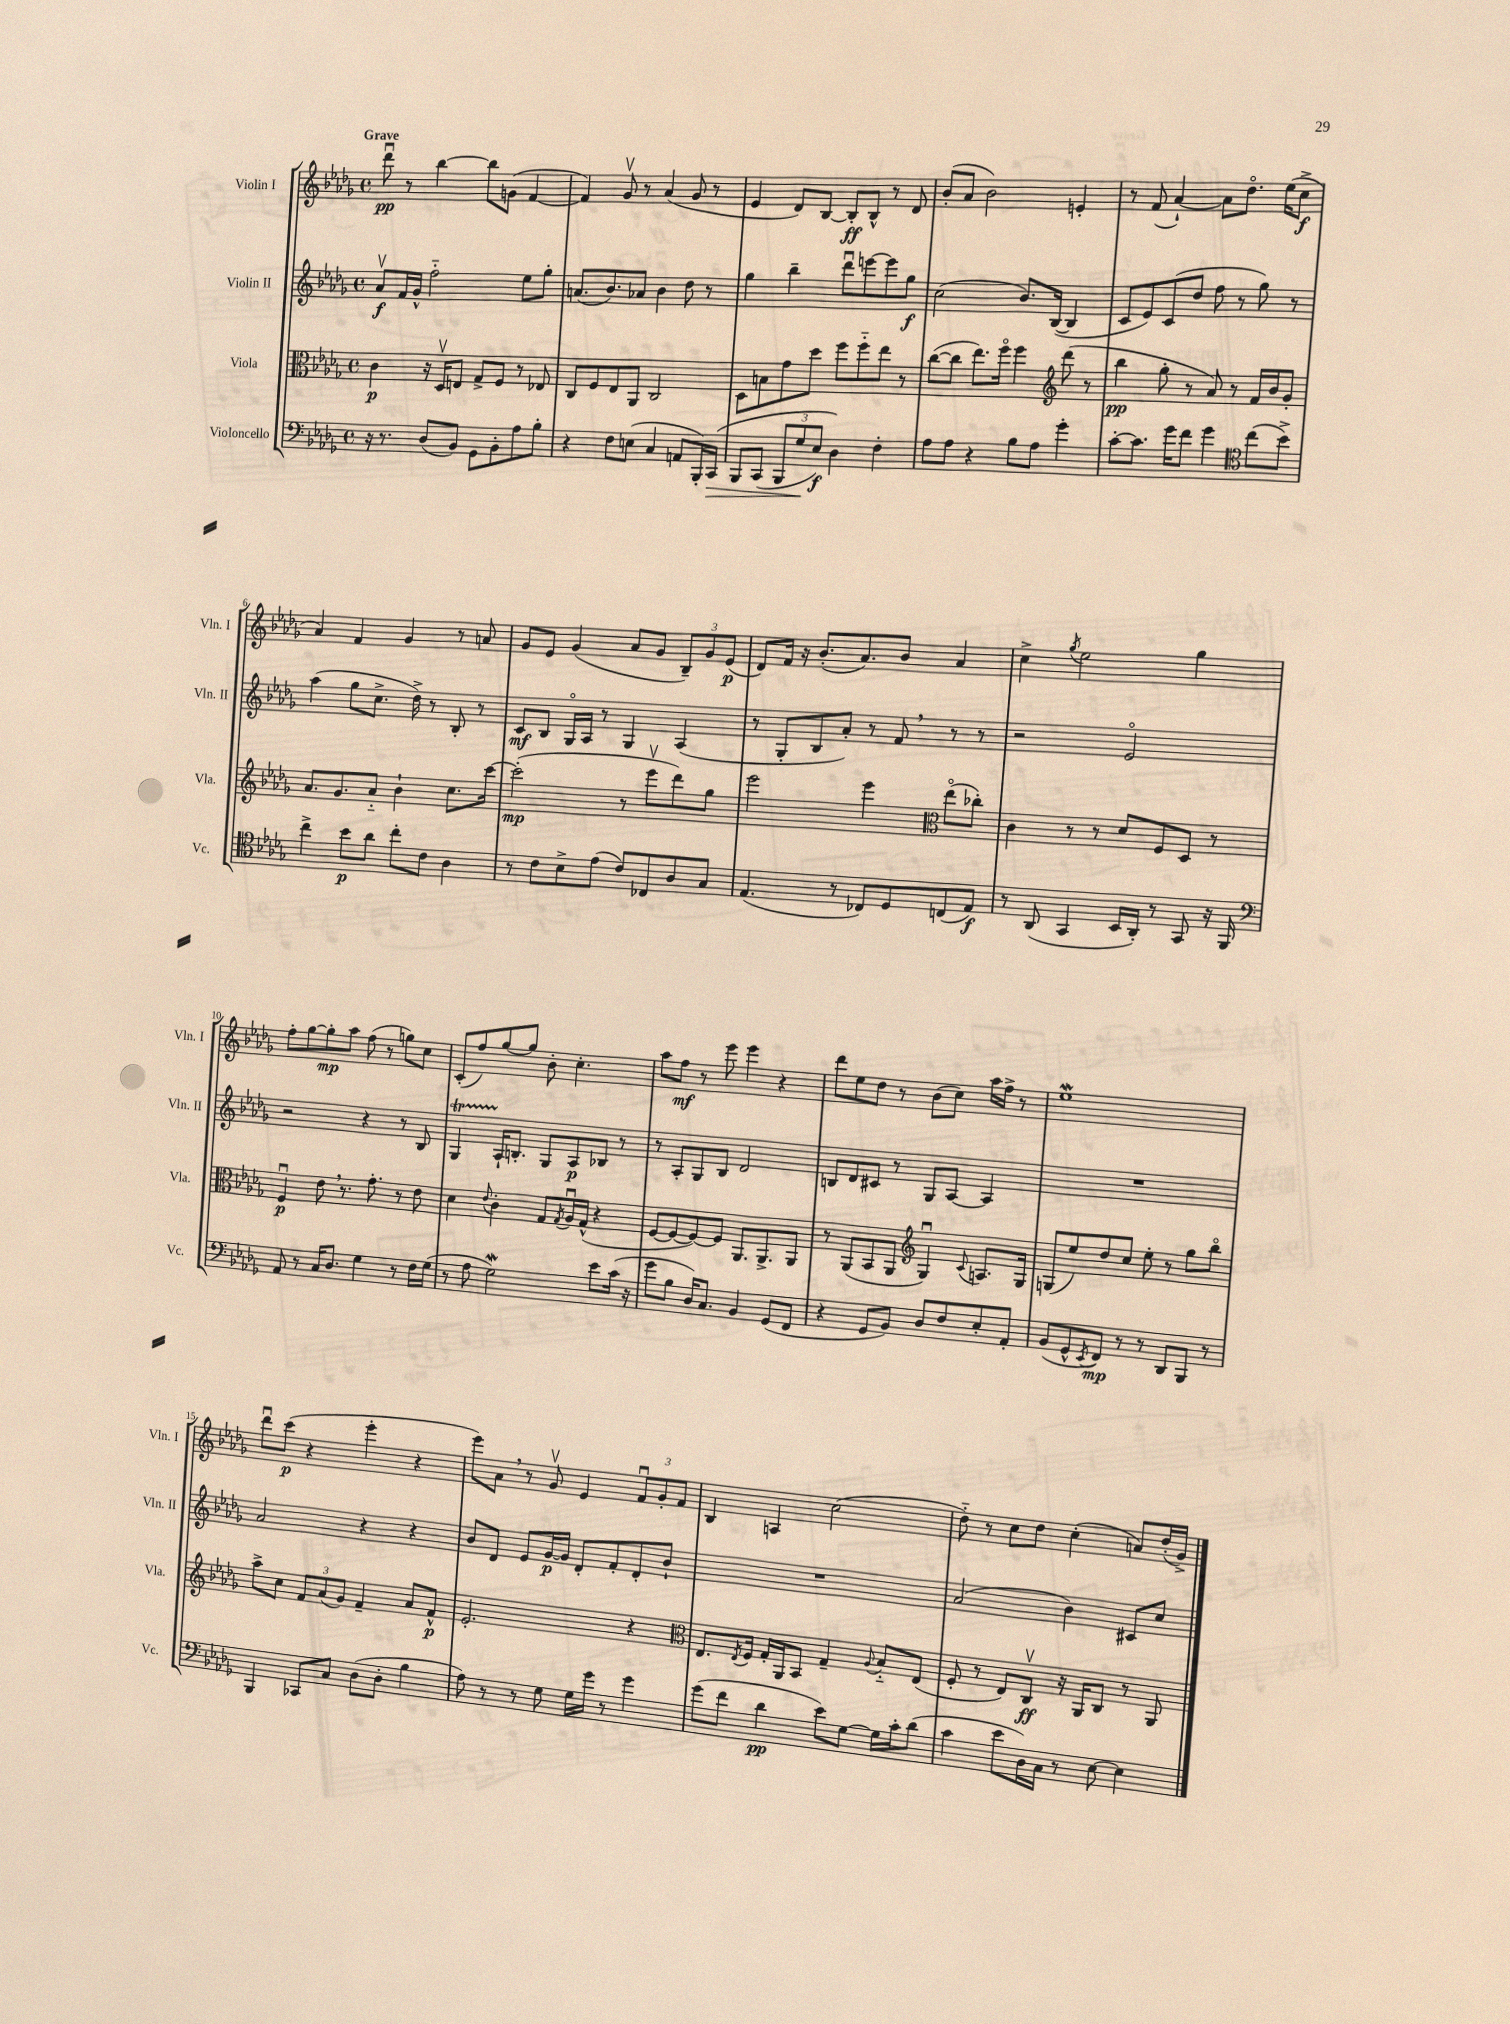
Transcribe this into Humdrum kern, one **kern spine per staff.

**kern	**dynam	**kern	**dynam	**kern	**dynam	**kern	**dynam
*part4	*part4	*part3	*part3	*part2	*part2	*part1	*part1
*staff4	*staff4	*staff3	*staff3	*staff2	*staff2	*staff1	*staff1
*I"Violoncello	*	*I"Viola	*	*I"Violin II	*	*I"Violin I	*
*I'Vc.	*	*I'Vla.	*	*I'Vln. II	*	*I'Vln. I	*
*clefF4	*	*clefC3	*	*clefG2	*	*clefG2	*
*k[b-e-a-d-g-]	*	*k[b-e-a-d-g-]	*	*k[b-e-a-d-g-]	*	*k[b-e-a-d-g-]	*
*M4/4	*	*M4/4	*	*M4/4	*	*M4/4	*
*met(c)	*	*met(c)	*	*met(c)	*	*met(c)	*
=1	=1	=1	=1	=1	=1	=1	=1
!	!	!	!	!	!	!LO:TX:a:B:t=Grave	!
16r	.	4c\	p	8a-v/L	f	8ddd-u\	pp
8.r	.	.	.	.	.	.	.
.	.	.	.	16f/L	.	8r	.
.	.	.	.	16g-^^/JJ	.	.	.
(8D-/L	.	16r	.	2ff\	.	[4bb-\	.
.	.	16D-v/KL	.	.	.	.	.
8BB-/J)	.	8En/J	.	.	.	.	.
8GG-\L	.	8G-^/L	.	.	.	8bb-\L]	.
8BB-'\	.	8F/J	.	.	.	(8gn\J	.
8A-\	.	8r	.	8ee-\L	.	[4f/	.
8B-'\J	.	8E-X/	.	8gg-'\J	.	.	.
=2	=2	=2	=2	=2	=2	=2	=2
4r	.	8C/L	.	(8.an/L	.	4f/])	.
.	.	8F/	.	.	.	.	.
.	.	.	.	8.b-/)	.	.	.
8F\L	.	8E-/	.	.	.	8g-v/	.
(8En\J	.	8AA-/J	.	8a-X/J	.	8r	.
4C/	.	2C/	.	4b-\	.	(4a-/	.
8AAn/L	.	.	.	8dd-\	.	8g-/	.
16BBB-'/L)	.	.	.	8r	.	8r	.
!	!LO:HP:b	!	!	!	!	!	!
(16CC/JJ	>	.	.	.	.	.	.
=3	=3	=3	=3	=3	=3	=3	=3
8BBB-/L	.	8D-\L	.	4gg-\	.	4e-/	.
(8CC/J	.	8Bn\	.	.	.	.	.
12BBB-/L	.	8g-\	.	4bb-~\	.	8d-/L)	.
12G-/	.	.	.	.	.	.	.
.	.	8dd-\J	.	.	.	[8B-/J	.
12E-/J)	] f	.	.	.	.	.	.
4D-\)	.	8ff\L	.	8ddd-u\L	.	8B-'/L]	ff
.	.	8ff\	.	[8eeen\	.	8B-^^/J	.
4F'\	.	8ee-\J	.	8eee\]	.	8r	.
.	.	8r	.	8gg-\J	f	8d-/	.
=4	=4	=4	=4	=4	=4	=4	=4
8A-\L	.	([8cc\L	.	(2cc\	.	(8b-'/L	.
8A-\J	.	8cc\J]	.	.	.	8a-/J	.
4r	.	8.ee-\L)	.	.	.	2b-\)	.
.	.	16ff\Jk	.	.	.	.	.
8B-\L	.	4ff\	.	8.b-/L)	.	.	.
8A-\J	.	.	.	.	.	.	.
.	.	.	.	([16B-/Jk	.	.	.
*	*	*clefG2	*	*	*	*	*
4g-'\	.	(8ddd-\	.	4B-/]	.	4en'/	.
.	.	8r	.	.	.	.	.
=5	=5	=5	=5	=5	=5	=5	=5
[8c'\L	.	4bb-\	pp	8c/L	.	8r	.
8.c\J]	.	.	.	8e-/)	.	(8f/	.
.	.	8gg-'\	.	(8c/	.	[4a-`/)	.
16g-\KL	.	.	.	.	.	.	.
8f\J	.	8r	.	8dd-/J	.	.	.
4g-\	.	8a-/)	.	8ff\	.	8a-\L]	.
.	.	8r	.	8r	.	8.dd-\J	.
*clefC4	*	*	*	*	*	*	*
(8cc\L	.	16f/LL	.	8gg-\)	.	.	.
.	.	16b-/J	.	.	.	(16ee-\KL	.
8b-^\J)	.	8g-'/J	.	8r	.	8cc^\J	f
!!LO:LB:g=z
=6	=6	=6	=6	=6	=6	=6	=6
4cc^\	.	8.a-/L	.	(4aa-\	.	4a-/)	.
.	.	8.g-/	.	.	.	.	.
8b-\L	p	.	.	8gg-\L	.	4f/	.
8a-\J	.	8a-/J	.	8.cc^\J	.	.	.
8cc'\L	.	4b-`\	.	.	.	4g-/	.
.	.	.	.	16dd-^\)	.	.	.
8c\J	.	.	.	8r	.	.	.
4A-\	.	8.cc\L	.	8B-'/	.	8r	.
.	.	.	.	8r	.	8an/	.
.	.	[16ccc\Jk	.	.	.	.	.
=7	=7	=7	=7	=7	=7	=7	=7
8r	.	(2ccc'\]	mp	8c/L	mf	8g-/L	.
8c\L	.	.	.	8B-/J	.	8e-/J	.
8B-^\	.	.	.	16G-/LL	.	(4g-/	.
.	.	.	.	16A-/JJ	.	.	.
(8e-\J	.	.	.	8r	.	.	.
8c/L)	.	8r	.	4G-/	.	8a-/L	.
8C-X/	.	8eee-v\L	.	.	.	8g-/J	.
8A-/	.	8ddd-\)	.	(4A-/	.	12B-~/L)	.
.	.	.	.	.	.	12g-/	.
8G-/J	.	8gg-\J	.	.	.	.	.
.	.	.	.	.	.	(12e-/J	p
=8	=8	=8	=8	=8	=8	=8	=8
(4.E-/	.	2eee-\	.	8r	.	8d-/L)	.
.	.	.	.	8G-'/L	.	16f/Jk	.
.	.	.	.	.	.	16r	.
.	.	.	.	8B-/	.	(8.b-'/L	.
8r	.	.	.	8a-'/J)	.	.	.
.	.	.	.	.	.	8.a-/)	.
8C-X/L)	.	4eee-\	.	8r	.	.	.
8D-/	.	.	.	8f,/	.	8b-/J	.
*	*	*clefC3	*	*	*	*	*
(8Cn/	.	(8ee-\L	.	8r	.	4a-/	.
8E-/J)	f	8cc-X'\J)	.	8r	.	.	.
=9	=9	=9	=9	=9	=9	=9	=9
8r	.	4c\	.	2r	.	4cc^\	.
(8AA-/	.	.	.	.	.	.	.
.	.	.	.	.	.	8qgg-/	.
4GG-/	.	8r	.	.	.	2ee-\	.
.	.	8r	.	.	.	.	.
16BB-/LL	.	8d-/L	.	2e-/	.	.	.
16AA-'/JJ)	.	.	.	.	.	.	.
8r	.	8F/	.	.	.	.	.
8GG-/	.	8D-/J	.	.	.	4gg-\	.
16r	.	8r	.	.	.	.	.
16FF/	.	.	.	.	.	.	.
!!LO:LB:g=z
=10	=10	=10	=10	=10	=10	=10	=10
*clefF4	*	*	*	*	*	*	*
8AA-/	.	4Fu/	p	2r	.	8ff'\L	.
8r	.	.	.	.	.	[8gg-\	.
16C/KL	.	8e-,\	.	.	.	8gg-'\]	mp
8.D-/J	.	.	.	.	.	.	.
.	.	8.r	.	.	.	8aa-\J	.
4G-\	.	.	.	4r	.	(8ff\	.
.	.	8.g-'\	.	.	.	.	.
.	.	.	.	.	.	8r	.
8r	.	8r	.	8r	.	8ggn\L)	.
16F\LL	.	8e-\	.	8B-/	.	8cc\J	.
(16G-\JJ	.	.	.	.	.	.	.
=11	=11	=11	=11	=11	=11	=11	=11
8r	.	4d-\	.	4G-T/	.	(8c'/L	.
8A-\	.	.	.	.	.	8ff/)	.
.	.	8qqe-/	.	.	.	.	.
2G-w\)	.	4c'\	.	16A-`/KL	.	[8gg-/	.
.	.	.	.	8.Bn'/J	.	.	.
.	.	.	.	.	.	8gg-/J]	.
.	.	8G-/L	.	8G-/L	.	8b-'\	.
.	.	8qG-/	.	.	.	.	.
.	.	16A-u/L	.	8A-/	p	4.cc'\	.
.	.	(16G-^^/JJ	.	.	.	.	.
8e-\L	.	4r	.	8B-X/J	.	.	.
(16c\Jk	.	.	.	8r	.	.	.
16r	.	.	.	.	.	.	.
=12	=12	=12	=12	=12	=12	=12	=12
8g-\L	.	[8F/L	.	8r	.	8aa-\L	.
8B-\J	.	8F/_	.	8A-'/L	.	8ff\J	mf
16D-/KL)	.	8F/_)	.	8G-/	.	8r	.
8.C/J	.	.	.	.	.	.	.
.	.	8F/J]	.	8B-/J	.	8eee-\	.
4BB-/	.	8.AA-/L	.	2d-/	.	4eee-\	.
.	.	8.AA-^/	.	.	.	.	.
(8GG-/L	.	.	.	.	.	4r	.
8FF/J	.	8AA-/J	.	.	.	.	.
=13	=13	=13	=13	=13	=13	=13	=13
4r	.	8r	.	8Bn/L	.	8ddd-\L	.
.	.	(8AA-/L	.	8d-/	.	8ee-\	.
8GG-/L	.	8BB-/	.	8c#X/J	.	8dd-\J	.
8BB-/J)	.	8AA-/J	.	8r	.	8r	.
*	*	*clefG2	*	*	*	*	*
8D-/L	.	4G-u/)	.	8G-/L	.	(8b-\L	.
8F/	.	.	.	[8A-/J	.	8cc\J)	.
.	.	8qqc/	.	.	.	.	.
8E-'/	.	8.An/L	.	4A-/]	.	16aa-\LL	.
.	.	.	.	.	.	16ff^\JJ	.
8AA-'/J	.	.	.	.	.	8r	.
.	.	16G-/Jk	.	.	.	.	.
=14	=14	=14	=14	=14	=14	=14	=14
(8BB-/L	.	(8Gn/L	.	1r	.	1ee-W	.
8GG-^^/	.	8ee-/)	.	.	.	.	.
8qEE-/	.	.	.	.	.	.	.
8FF/J)	mp	8dd-/	.	.	.	.	.
8r	.	8cc/J	.	.	.	.	.
8r	.	8ee-'\	.	.	.	.	.
8DD-/L	.	8r	.	.	.	.	.
8BBB-/J	.	8gg-\L	.	.	.	.	.
8r	.	8bb-\J	.	.	.	.	.
!!LO:LB:g=z
=15	=15	=15	=15	=15	=15	=15	=15
4BBB-/	.	8aa-^\L	.	2a-/	.	8ddd-u\L	.
.	.	8cc\J	.	.	.	(8ccc\J	p
8CC-X/L	.	12f/L	.	.	.	4r	.
.	.	(12a-/	.	.	.	.	.
8C/J	.	.	.	.	.	.	.
.	.	12g-/J)	.	.	.	.	.
(8D-\L	.	4f~/	.	4r	.	4eee-'\	.
8D-'\J	.	.	.	.	.	.	.
4B-\	.	8a-/L	.	4r	.	4r	.
.	.	8f^^/J	p	.	.	.	.
=16	=16	=16	=16	=16	=16	=16	=16
8A-\)	.	2.e-'/	.	8b-/L	.	8eee-\L)	.
8r	.	.	.	8d-/J	.	8a-,\J	.
8r	.	.	.	8e-/L	.	8r	.
8G-\	.	.	.	[16g-/L	p	8g-v/	.
.	.	.	.	16g-/JJ]	.	.	.
16G-\LL	.	.	.	8d-'/L	.	4e-/	.
16g-\JJ	.	.	.	.	.	.	.
8r	.	.	.	8f'/	.	.	.
4g-\	.	4r	.	8d-'/	.	12fu/L	.
.	.	.	.	.	.	12g-'/	.
.	.	.	.	8b-`/J	.	.	.
.	.	.	.	.	.	12f/J	.
=17	=17	=17	=17	=17	=17	=17	=17
*	*	*clefC3	*	*	*	*	*
(8g-\L	.	8.E-/L	.	1r	.	4B-/	.
8f\J	.	.	.	.	.	.	.
.	.	8qE-/	.	.	.	.	.
.	.	16F/Jk	.	.	.	.	.
4d-\	pp	16G-'/LL	.	.	.	4An/	.
.	.	16AA-/J	.	.	.	.	.
.	.	8BB-/J	.	.	.	.	.
8e-\L)	.	4G-~/	.	.	.	(2cc\	.
[8G-\J	.	.	.	.	.	.	.
.	.	8qqA-/	.	.	.	.	.
16G-\LL]	.	8B-/L	.	.	.	.	.
16c'\J	.	.	.	.	.	.	.
(8d-\J	.	(8E-/J	.	.	.	.	.
=18	=18	=18	=18	=18	=18	=18	=18
4c\	.	8F'/	.	(2a-/	.	8dd-\)	.
.	.	8r	.	.	.	8r	.
8e-\L	.	8E-/L)	.	.	.	8cc\L	.
16D-\L)	.	8Cv/J	ff	.	.	8dd-\J	.
16C\JJ	.	.	.	.	.	.	.
8r	.	16r	.	4b-\)	.	(4cc'\	.
.	.	16AA-/KL	.	.	.	.	.
[8E-\	.	8C/J	.	.	.	.	.
4E-\]	.	8r	.	8c#X/L	.	8an/L)	.
.	.	8AA-/	.	8cc/J	.	(16dd-'/L	.
.	.	.	.	.	.	16g-^/JJ)	.
==	==	==	==	==	==	==	==
*-	*-	*-	*-	*-	*-	*-	*-
